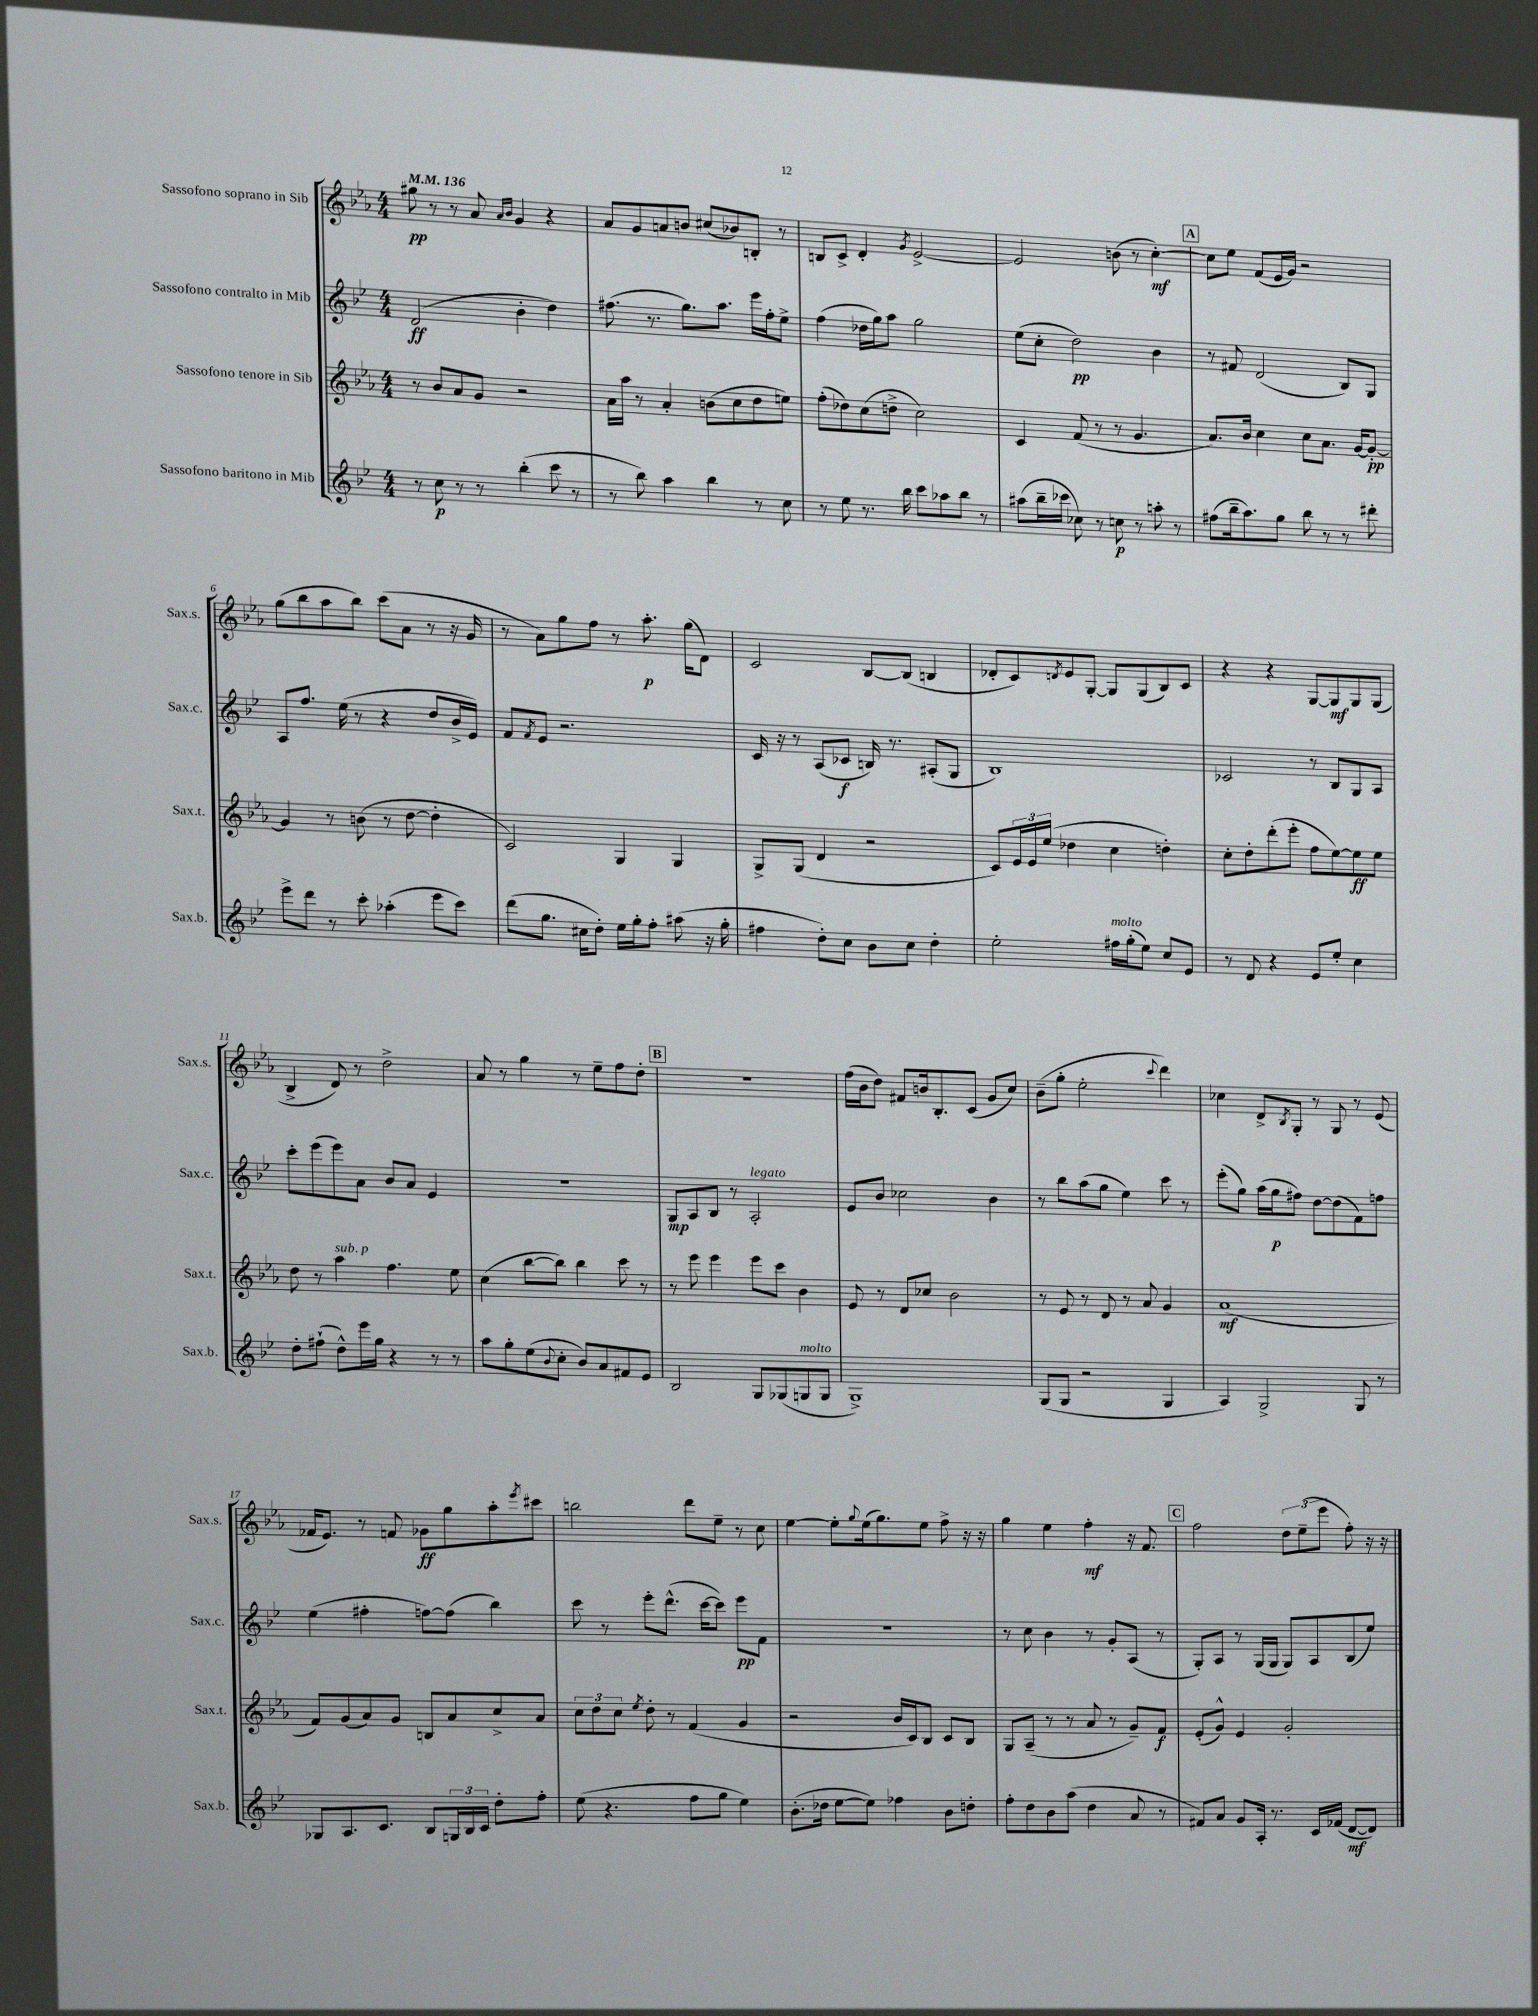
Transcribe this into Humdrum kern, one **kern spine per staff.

**kern	**kern	**kern	**kern
*staff4	*staff3	*staff2	*staff1
*clefG2	*clefG2	*clefG2	*clefG2
*k[b-e-]	*k[b-e-a-]	*k[b-e-]	*k[b-e-a-]
*M4/4	*M4/4	*M4/4	*M4/4
*MM136	*MM136	*MM136	*MM136
8r	8r	(2d/	8gg#\
8cc\	8b-/L	.	8r
8r	8a-/	.	8r
8r	8g/J	.	8a-/
.	.	.	16qqa-/LL
.	.	.	16qqb-/JJ
(4bb-'\	2r	4b-'\	4g/
8ccc\	.	4dd\)	4r
8r	.	.	.
=	=	=	=
8r	16a-\LL	(8.ff#\	8a-/L
.	16aa-\JJ	.	.
8bb-\)	8r	.	8g/
.	.	8.r	.
4aa\	4a-'/	.	8a/
.	.	8.gg\L)	8b/J
4bb-\	(8b\L	.	(8cc#/L
.	.	8.aa\J	.
.	8cc\	.	8b-/)
8r	8dd\	16eee-\LL	8B'/J
.	.	16ff#'\J	.
8cc\	8ee\J)	8ee-^\J	8r
=	=	=	=
8r	(8ff'\L	(4ff\	8B/L
8ee-\	8dd-\)	.	8c^/J
8.r	(8cc\	16dd-\LL	4d'/
.	.	16gg\J)	.
.	8dd^\J	8aa\J	.
16bb-\	.	.	.
.	.	.	8qg/
8ccc\L	2cc\)	2gg\	[2e-^/
8aa-\	.	.	.
8bb-\J	.	.	.
8r	.	.	.
=	=	=	=
(8aa#\L	4c/	(8ee-\L	2e-/]
16bb-~\L	.	8cc'\J	.
16ccc-\JJ	.	.	.
8cc-\)	(8f/	2dd\)	.
8r	8r	.	.
8cc\	8r	.	(8b\
8r	4.g/	.	8r
8aa'\	.	4b-\	[4cc'\)
8r	.	.	.
=	=	=	=
(8ff#\L	8.a-/L)	8r	8cc\]L
16bb-~\k	.	8f#/	8ee-\J
8.aa\)	16b-/Jk	.	.
.	4cc\	(2d/	(8f/L
8gg\J	.	.	16e-/L
.	.	.	16g/JJ)
8bb-\	8cc\L	.	2r
8r	8.a-\J	.	.
8r	.	8B-/L)	.
.	[16g/LK	.	.
8ddd#'\	8g'/_J	8G/J	.
=	=	=	=
8eee-^\L	4g/]	8A/L	(8gg\L
8ddd\J	.	8.ff/J	8bb-\
8r	8r	.	8aa-\
.	.	(16ee-\	.
8ccc'\	(8b\	8r	8bb-\J)
(4aa-'\	8r	4r	(8ccc\L
.	[8dd\	.	8a-\J
8eee-\L	4dd'\]	8dd/L	8r
8ccc\J)	.	16b-^/L	16r
.	.	16e-/JJ)	16g/
=	=	=	=
(8ddd\L	2c/)	8f/L	8r
.	.	8qf/	.
8.gg\J	.	8e-/J	8a-\L)
.	.	2.r	8gg\
16cc#\LK	.	.	.
8dd'\J)	.	.	8ff\J
16ee-\LL	4G/	.	8r
16gg'\J	.	.	.
8ff'\J	.	.	8.aa-'\
(8aa#\	4G/	.	.
.	.	.	(16gg\LK
16r	.	.	8d\J)
16gg'\	.	.	.
=	=	=	=
4ff#\	8G^/L	16c/	2c/
.	.	16r	.
.	(8G/J	8r	.
8dd'\L)	4d/	(8A/L	.
8cc\J	.	8c-/J	.
8b-\L	2r	16B/)	[8B-/L
.	.	8.r	.
8cc\J	.	.	(8B-/]J
4dd'\	.	(8A#'/L	4B/
.	.	8G/J	.
=	=	=	=
2ee-'\	8c/L)	1B-)	8d-'/L
.	24e-/L	.	8c/)
.	24e-/	.	.
.	(24ee-/JJ	.	.
.	.	.	8qd/
.	4dd-\	.	8e-/
.	.	.	[8G'/J
16ff#\LL	4cc\	.	8G/]L
(16gg'\J	.	.	.
8ee-\J)	.	.	(8G/
8cc/L	4dd'\)	.	8B-/)
8e-/J	.	.	8c/J
=	=	=	=
8r	8cc'\L	2c-/	4r
8d/	8dd'\	.	.
4r	(8ddd'\	.	4r
.	8eee-'\J	.	.
8e-/L	8ff\L	8r	[8G/L
8ee-'/J	[8ee-\)	8B-/L	8G/]
4cc\	8ee-\]	8G/	8G/
.	8ee-\J	8A/J	(8G/J
=	=	=	=
8dd'\L	8dd\	8ccc'\L	4B-^/
(8ff#`\J	8r	(8eee-\	.
8dd^^\L)	4aa-\	8eee-\)	8d/)
16eee-\L	.	8a\J	8r
16gg\JJ	.	.	.
4r	4.ff\	8b-/L	2dd^\
.	.	8a/J	.
8r	.	4e-/	.
8r	8ee-\	.	.
=	=	=	=
8aa\L	(4cc\	1r	8a-/
8gg'\	.	.	8r
(8ee-\	[8bb-\L	.	4gg\
8qqb-/	.	.	.
8cc'\J	8bb-\]J)	.	.
8b-/L)	4bb-\	.	8r
8a/	.	.	8ee-~\L
8f#/	8ccc\	.	8ff\
8e-/J	8r	.	8dd'\J
=	=	=	=
2B-/	8r	8G/L	1r
.	8eee-\	8A/	.
.	4eee-\	8B-/J	.
.	.	8r	.
8G/L	8eee-\L	2A'/	.
(8G-/	8ccc\J	.	.
8G/	4b-\	.	.
8G/J	.	.	.
=	=	=	=
1G^)	8e-/	8e-/L	(16ff\LL
.	.	.	16b-\J
.	8r	8b-/J	8dd\J)
.	8d/L	2cc-\	8f#/L
.	8cc-/J	.	16b/k
.	.	.	8.B-'/
.	2b-\	.	.
.	.	.	(8c/J
.	.	4b-\	8g/L
.	.	.	8cc/J)
=	=	=	=
(8G/L	8r	8r	(8b-~\L
8G/J	8e-/	8bb-\L	8gg'\J
2r	8r	(8aa\	2ee-'\
.	8d/	8gg\J	.
.	8r	4ee-\)	.
.	8a-/	.	.
.	.	.	8qqccc/
4G/	4g/	8ccc\	4ddd\)
.	.	8r	.
=	=	=	=
4A/)	(1a-	(8eee-'\L	4cc-\
.	.	8gg\J)	.
2G^/	.	(16aa\LL	8d^/L
.	.	16gg\J	.
.	.	.	8qB-/
.	.	8ff#\J)	8G'/J
.	.	[8dd\L	8r
.	.	(8dd\]	8G/
8G/	.	8f\)	8r
8r	.	8ff\J	(8e-/
=	=	=	=
8G-/L	8f/L)	(4ee-\	16f-/LK
.	.	.	8.e-/J)
8.A/	(8g/	.	.
.	8a-/)	4ff#'\	8r
8.c/J	.	.	.
.	8g/J	.	8f/
8B-/L	8B/L	[8ff\L)	8g-\L
24G/L	8a-/	(8ff\]J	8gg\
24B-/	.	.	.
24c/JJ	.	.	.
8dd'\L	8cc^/	4bb-\)	8aa-'\
.	.	.	8qeee-/
8ff'\J	8a-/J	.	8ccc#\J
=	=	=	=
(8ee-\	12cc\L	8ccc\	2bb\
.	12dd\	.	.
4.r	.	8r	.
.	12cc\J	.	.
.	8qee-/	.	.
.	8dd'\	8eee-'\L	.
.	8r	(8.ddd^^\J	.
8ff\L	(4f/	.	8ddd\L
.	.	[16ccc\LK	.
8gg\J	.	8ccc\]J)	8ee-~\J
4ee-\)	4g/	8eee-\L	8r
.	.	8f\J	8cc\
=	=	=	=
(8.b-'\L	2r	1r	[4ee-\
16dd-\Jk	.	.	.
[8ee-\L	.	.	8ee-'\]L
.	.	.	8qqgg/
8ee-\]J)	.	.	(16ee-\k
.	.	.	8.gg\)
4ff-\	16b-/LL	.	.
.	16c/J)	.	.
.	8B-/J	.	8ee-\J
8b-\L	8c/L	.	8ff^\
8dd'\J	8B-/J	.	16r
.	.	.	16r
=	=	=	=
8ff'\L	8G/L	8r	4gg\
8dd\	(8A-~/J	8cc\	.
8b-\	8r	4b-\	4ee-\
(8aa\J	8r	.	.
4dd\	8a-/	8r	4ff'\
.	8r	8g'/L	.
8a/	8g~/L)	(8A/J	16r
.	.	.	8.f/
8r	8f/J	8r	.
=	=	=	=
8f#/L)	(8e-'/L	8G'/L)	2ff\
8a/J	8g^^/J)	8A/J	.
8g/L	4e-/	8r	.
16A'/Jk	.	(16G/LL	.
8.r	.	16G/JJ	.
.	2g'/	8G/L)	12dd\L
.	.	.	(12ee-~\
16c/LL	.	8A/	.
.	.	.	12eee-\J
(16f-/JJ	.	.	.
[8d/L	.	(8B-/	8ff'\)
8d/]J)	.	8ee-/J)	16r
.	.	.	16r
==	==	==	==
*-	*-	*-	*-
